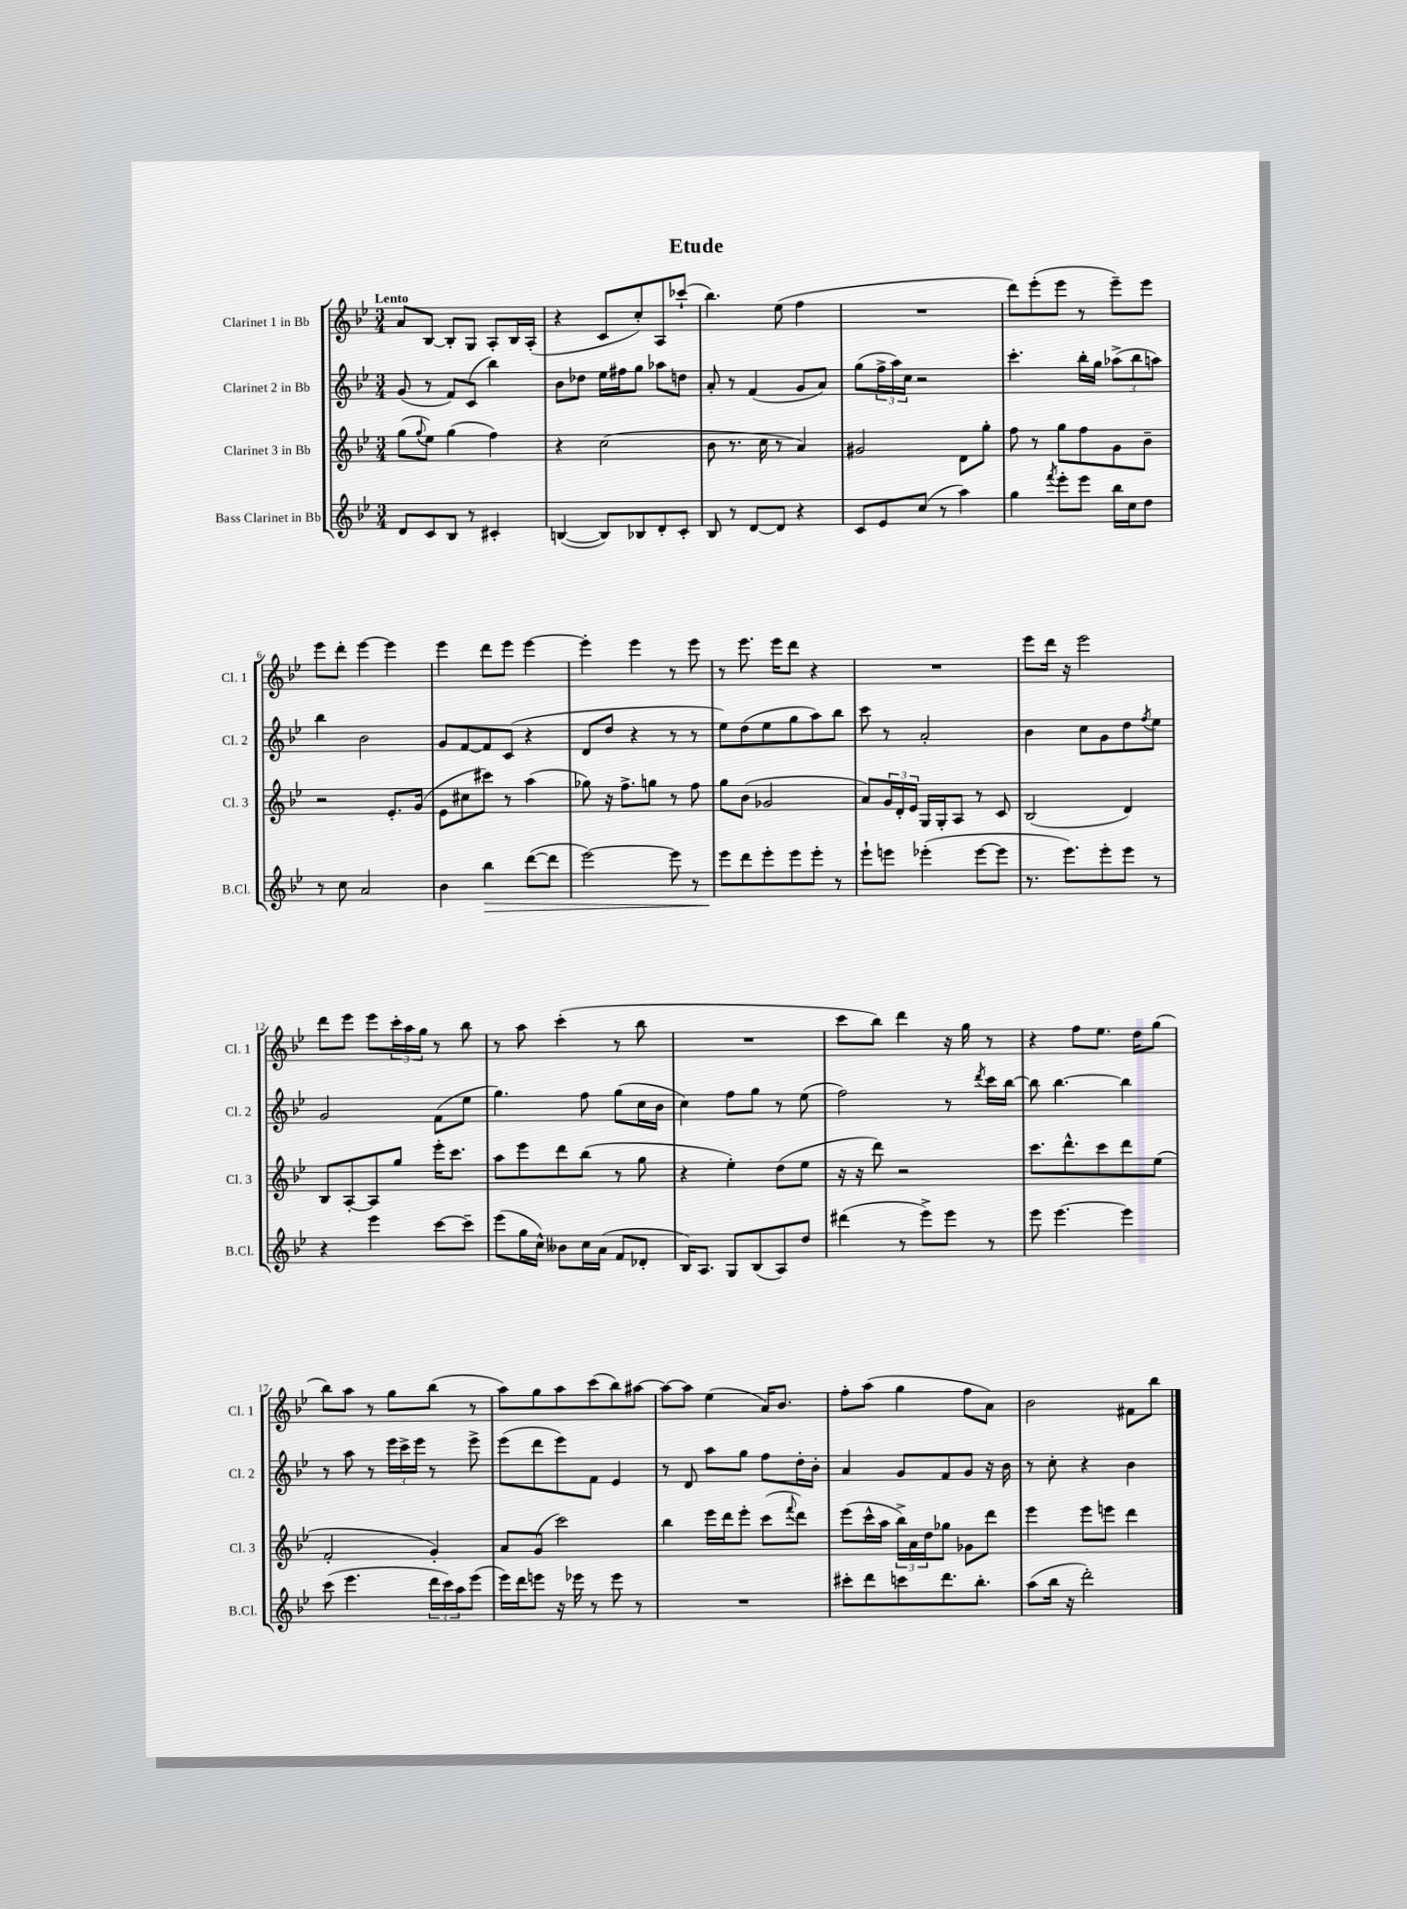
\header { title = "Etude" }
<<
\new StaffGroup <<
\new Staff = "s0" \with { instrumentName = "Clarinet 1 in Bb" shortInstrumentName = "Cl. 1" } {
    \clef treble \key bes \major \numericTimeSignature \time 3/4 \tempo "Lento"
    a'8 bes8~ bes8-. g8 a8-. bes16 a16-.( |
    r4 c'8 c''8-.) a8 ces'''8-!( |
    bes''4.) ees''8( f''4 |
    R2. |
    d'''8) ees'''8-.( ees'''8 r8 ees'''8--) ees'''8 |
    ees'''8 d'''8-. ees'''4~ ees'''4 |
    ees'''4 d'''8 ees'''8 ees'''4~ |
    ees'''4-. ees'''4 r8 ees'''8 |
    r8 ees'''8. ees'''16 d'''8 r4 |
    R2. |
    ees'''8 d'''16 r16 ees'''2 |
    d'''8 ees'''8 ees'''8 \tuplet 3/2 { c'''16-. a''16 g''16 } r8 bes''8 |
    r8 a''8 c'''4-.( r8 bes''8 |
    R2. |
    c'''8 bes''8) d'''4 r16 g''16 r8 |
    r4 f''8 ees''8. d''16 g''8( |
    bes''8) a''8 r8 g''8 bes''8( r8 |
    a''8) g''8 a''8 c'''8( bes''8) ais''8~ |
    ais''8~ ais''8 ees''4( a'16) bes'8. |
    f''8-. a''8( g''4 f''8 a'8) |
    bes'2 fis'8 bes''8 \bar "|." |
}
\new Staff = "s1" \with { instrumentName = "Clarinet 2 in Bb" shortInstrumentName = "Cl. 2" } {
    \clef treble \key bes \major \numericTimeSignature \time 3/4
    g'8( r8 f'8) c'8( bes''4) |
    bes'8 des''8 ees''16 fis''16 g''8 aes''8 d''8 |
    a'8-. r8 f'4( g'8 a'8) |
    g''8( \tuplet 3/2 { f''16-> a''16) c''16 } r2 |
    c'''4.-. bes''16-. g''16 \tuplet 3/2 { aes''8->( bes''8 a''8) } |
    bes''4 bes'2 |
    g'8 f'8~ f'8 c'8( r4 |
    d'8 d''8 r4 r8 r8 |
    ees''8) d''8( ees''8 g''8 a''8) bes''8 |
    c'''8 r8 a'2-. |
    bes'4 c''8 g'8 d''8 \acciaccatura { f''8 } ees''8 |
    g'2 f'8( ees''8 |
    g''4.) f''8 g''8( c''16 bes'16 |
    c''4) f''8 g''8 r8 ees''8( |
    f''2) r8 \acciaccatura { d'''8 } c'''16 bes''16~ |
    bes''8 bes''4.~ bes''4 |
    r8 a''8 r8 \tuplet 3/2 { ees'''16 c'''16-> ees'''16 } r8 ees'''8-> |
    ees'''8( d'''8 ees'''8) f'8 ees'4 |
    r8 d'8 a''8 g''8 f''8 d''16-. bes'16-. |
    a'4 g'8 f'8 g'8 r16 bes'16 |
    r8 c''8-. r4 bes'4 \bar "|." |
}
\new Staff = "s2" \with { instrumentName = "Clarinet 3 in Bb" shortInstrumentName = "Cl. 3" } {
    \clef treble \key bes \major \numericTimeSignature \time 3/4
    g''8( \appoggiatura { g''8 } ees''8) g''4( f''4) |
    r4 c''2( |
    bes'8 r8. c''16 r8 a'4) |
    gis'2 d'8 g''8-. |
    f''8 r8 g''8 f''8 g'8 bes'8-- |
    r2 ees'8.-. g'16( |
    ees'8 cis''8 cis'''8) r8 a''4( |
    ges''8) r16 f''8.-> g''8 r8 f''8 |
    g''8 bes'8( ges'2 |
    a'8) \tuplet 3/2 { g'16 d'16-. ees'16 } g16 g16-. a8 r8 c'8 |
    bes2( d'4) |
    bes8 a8~-. a8 g''8 ees'''16-. c'''8. |
    a''8 ees'''8 d'''8 bes''8( r8 g''8 |
    r4 ees''4-.) d''8( ees''8 |
    r16 r16 d'''8) r2 |
    c'''8. d'''8.-^ c'''8 d'''8 ees''8( |
    f'2-. g'4-.) |
    a'8 g'8( c'''2) |
    bes''4 ees'''16 d'''16 ees'''8-. c'''8( \appoggiatura { f'''8 } d'''8) |
    ees'''8( c'''16-^ a''16 \tuplet 3/2 { bes''16->) a'16 d''16 } ges''8 ges'8 d'''8 |
    ees'''4 ees'''8 e'''8 d'''4 \bar "|." |
}
\new Staff = "s3" \with { instrumentName = "Bass Clarinet in Bb" shortInstrumentName = "B.Cl." } {
    \clef treble \key bes \major \numericTimeSignature \time 3/4
    d'8 c'8 bes8 r8 cis'4-. |
    b4~( b8) bes8 d'8-. c'8-. |
    bes8 r8 d'8~ d'8 r4 |
    c'8 ees'8 c''8( r8 a''4) |
    g''4 \acciaccatura { f'''8 } ees'''8-. ees'''8 bes''16 c''16 d''8 |
    r8 c''8 a'2 |
    bes'4 bes''4\> d'''8~( d'''8 |
    ees'''2~) ees'''8 r8 |
    ees'''8\! d'''8 ees'''8-. ees'''8 ees'''8-. r8 |
    ees'''8-! e'''8 ees'''4-.( ees'''8~ ees'''8 |
    r8. ees'''8.) ees'''8-. ees'''8 r8 |
    r4 ees'''4 c'''8~ c'''8-- |
    ees'''8( g''16 c''16-^) beses'8 c''16 a'16( f'8 des'8-. |
    bes16) a8. g8 bes8( a8) d''8 |
    dis'''4( r8 ees'''8->) ees'''8 r8 |
    ees'''8 ees'''4.~ ees'''4 |
    c'''8( ees'''4. \tuplet 3/2 { d'''16 c'''16) a''16 } ees'''8( |
    ees'''16) d'''16 e'''8 r16 ees'''16 r8 ees'''8 r8 |
    R2. |
    cis'''8-. d'''8 c'''8 d'''8. bes''8.-. |
    a''8( bes''16 r16 d'''2-.) \bar "|." |
}
>>
>>
